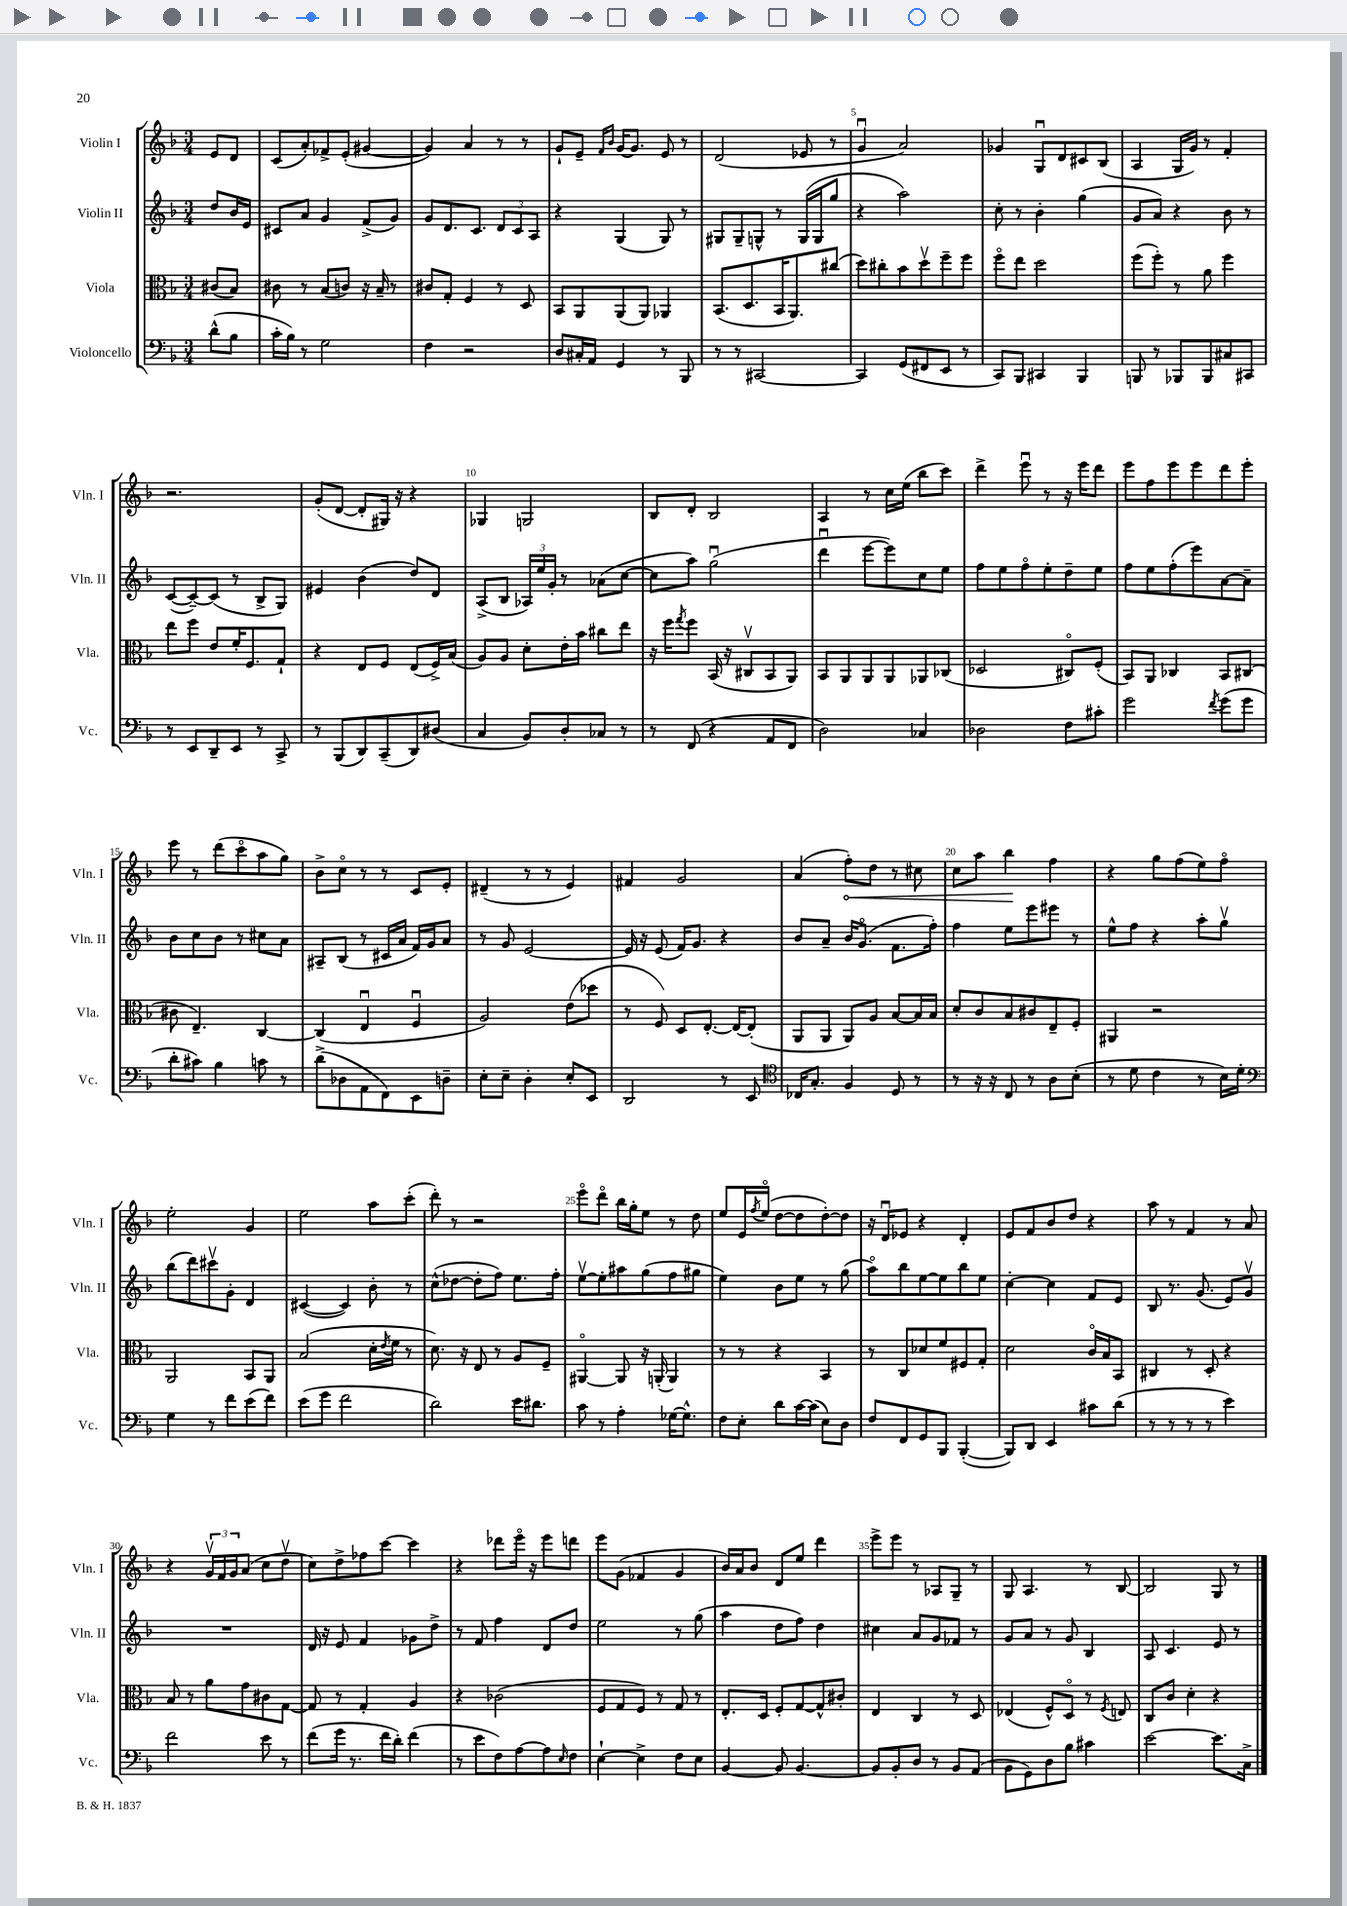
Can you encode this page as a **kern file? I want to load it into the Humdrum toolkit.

**kern	**kern	**kern	**kern
*staff4	*staff3	*staff2	*staff1
*clefF4	*clefC3	*clefG2	*clefG2
*k[b-]	*k[b-]	*k[b-]	*k[b-]
*M3/4	*M3/4	*M3/4	*M3/4
(8d^^	(8c#	8dd	8e
8B-	8B-)	16b-	8d
.	.	16e	.
=	=	=	=
16c'	8c#	8c#	(8c
16B-)	.	.	.
8r	8r	8a	8a')
2G	(8B-	4g	8f-^
.	8c)	.	(8e'
.	16r	(8f^	[4g#
.	16B-~	.	.
.	8r	8g)	.
=	=	=	=
4F	8c#	8g	4g#])
.	8G'	8.d	.
2r	4F	.	4a
.	.	8.c	.
.	8r	12d	8r
.	.	12c	.
.	8D	.	8r
.	.	12A	.
=	=	=	=
8D	8BB-	4r	8g`
16C#'	8AA	.	8e~
16AA	.	.	.
.	.	.	16qqf
.	.	.	16qqb-
4GG	(8AA	(4G	[16g
.	.	.	8.g]
.	8AA)	.	.
8r	4AA-	8G)	8e
8BBB-	.	8r	8r
=	=	=	=
8r	(8.BB-	8G#	(2d
8r	.	8G#~	.
.	8.D	.	.
[2CC#	.	8G^^	.
.	16BB-	8r	.
.	8.AA)	.	.
.	.	(16G	8e-
.	.	16G	.
.	(8cc#	8gg	8r
=	=	=	=
4CC#]	8dd)	4r	4gu
.	8cc#'	.	.
(8GG	8b-	2aa)	2a)
8FF#	8ddv	.	.
8EE	8ff~	.	.
8r	8ff	.	.
=	=	=	=
8CC)	8ffo	8cc'	4g-
8BBB-	8ee	8r	.
4CC#	2dd	4b-'	8Gu
.	.	.	8d
4BBB-	.	(4gg	8c#
.	.	.	(8B-
=	=	=	=
8BBB	(8ff	8g	4A
8r	8ff')	8a)	.
8BBB-	8r	4r	16G
.	.	.	16g)
8BBB-	8a	.	8r
8C#	4ff	8b-	4f'
8CC#	.	8r	.
=	=	=	=
8r	8ee	([8c	2.r
8EE	8ff	8c~_)	.
8DD~	8e	(8c]	.
8EE	16f'	8r	.
.	8.F	.	.
8r	.	8B-^	.
8CC^	8G`	8G)	.
=	=	=	=
8r	4r	4e#	(8g'
(8BBB-	.	.	[8d
8DD)	8E	(4b-	8d']
(8CC~	8F	.	16G#)
.	.	.	16r
8DD)	(8E	8dd)	4r
(8D#	16F^)	8d	.
.	(16B-	.	.
=	=	=	=
4C	8A)	(8A^	4G-
.	8A	8B-	.
8BB-)	8d'	24A-)	2G
.	.	24ee	.
.	.	24g'	.
8D'	16e'	8r	.
.	16b-	.	.
8C-	8cc#	(8a-	.
8r	8ee	[8cc	.
=	=	=	=
8r	16r	8cc]	8B-
.	16ff	.	.
.	8qgg	.	.
(8FF	8ff	8aa)	8d'
4r	(16BB-	(2ggu	2B-
.	16r	.	.
.	8C#v	.	.
8AA	8BB-	.	.
8FF	8AA)	.	.
=	=	=	=
2D)	8BB-	4dddu	4A
.	8AA	.	.
.	8AA	[8eee	8r
.	8AA	8eee])	16cc
.	.	.	(16ee
4C-	8AA-	8cc	8bb-
.	(8C-	8ee	8ccc)
=	=	=	=
2D-	2D-	8ff	4ddd^
.	.	8ee	.
.	.	8ffo	8eeeu
.	.	8ee'	8r
8F	8C#o)	8dd~	16r
.	.	.	16eee
8c#'	(8F'	8ee	8ddd
=	=	=	=
2g	8BB-)	8ff	8eee
.	8AA	8ee	8ff
.	4C-	(8ff'	8eee
.	.	8eee)	8eee
8qf	.	.	.
(8g	8BB-	[8a	8ddd
8g	(8C#	8a~]	8eee'
=	=	=	=
8d'	8c#	8b-	8eee
8c#)	4.E~)	8cc	8r
4B-	.	8b-	(8ddd
.	.	8r	8ccco
8c	[4C	8cc#	8aa
8r	.	8a	8gg)
=	=	=	=
(8d^	(4C]	8A#~	8b-^
8D-	.	(8B-	8cco
8AA	4Eu	8r	8r
8FF)	.	16c#	8r
.	.	16a	.
8EE	4Fu	16f)	8c
.	.	16g	.
8D~	.	8a	8e'
=	=	=	=
8E'	2A)	8r	(4d#~
8E~	.	8g	.
4D'	.	[2e	8r
.	.	.	8r
8E'	(8e	.	4e)
8EE	8dd-	.	.
=	=	=	=
2DD	8r	16e]	4f#
.	.	16r	.
.	8F)	(8e	.
.	8D	16f)	2g
.	.	8.g	.
.	[8.E'	.	.
8r	.	4r	.
.	16E_	.	.
8EE	(8E']	.	.
=	=	=	=
*clefC4	*	*	*
16C-	8AA	8b-	(4a
8.G'	.	.	.
.	8AA	8a~	.
4F	8AA)	16b-	8ff')
.	.	(8.go	.
.	8A	.	8dd
8D	[8B-	8.f	8r
8r	16B-]	.	8cc#
.	16B-	16ff')	.
=	=	=	=
8r	8d'	4ff	8cc
16r	8c	.	8aa
16r	.	.	.
8C	8B-	8ee	4bb-
8r	8c#	8eee	.
8A	8E~	8eee#	4ff
(8B-'	8F'	8r	.
=	=	=	=
8r	4AA#	8ee^^	4r
8d	.	8ff	.
4c	2r	4r	8gg
.	.	.	(8ff
8r	.	8aa'	8ee)
16B-)	.	8ggv	8ffo
16d'	.	.	.
=	=	=	=
*clefF4	*	*	*
4G	2AA	(8bb-	2ee'
.	.	8ddd)	.
8r	.	8ccc#v	.
8f	.	8g'	.
(8e	8BB-	4d	4g
8f)	8AA	.	.
=	=	=	=
(8e	(2B-	([4c#	2ee
8g	.	.	.
2f	.	4c#])	.
.	16d'	8b-'	8aa
.	8qe	.	.
.	16f	.	.
.	8r	8r	(8ccc'
=	=	=	=
2d)	8.d)	(8cc^^	8ddd')
.	.	[8dd-	8r
.	16r	.	.
.	8E	8dd-']	2r
.	8r	8ff)	.
16e	8A	8.ee	.
8.d#	.	.	.
.	8F~	.	.
.	.	16ff'	.
=	=	=	=
8c	[4AA#o	[8eev	8eeeo
8r	.	8ee']	8dddo
4A'	8AA#]	8aa#	16bb-
.	.	.	16gg'
.	16r	(8gg	8ee
.	(16AA'	.	.
[16G-	4AA)	8ff	8r
8.G-^^]	.	.	.
.	.	8gg#	8dd
=	=	=	=
8F	8r	4ee)	8ee
8E'	8r	.	16e
.	.	.	8qff
.	.	.	(16eeo
8d	4r	8b-	[8dd
[16c	.	8ee	8dd]
(16c]	.	.	.
8E)	4BB-	8r	[8dd')
8D	.	(8gg	8dd]
=	=	=	=
8F	8r	8aao)	16r
.	.	.	16du
8FF	8C	8bb-	8e-
8GG	8d-	[8ee	4r
8BBB-	8f	8ee]	.
([4BBB-'	8F#	8bb-	4d'
.	8G'	8ee	.
=	=	=	=
8BBB-])	2d	[4cc'	8e
8DD	.	.	8f
4EE	.	4cc]	8b-
.	.	.	8dd
8c#	16co	8f	4r
.	16B-	.	.
(8d	8BB-	8e	.
=	=	=	=
8r	4C#	8B-	8aa
8r	.	8.r	8r
8r	8r	.	4f
.	.	(8.g	.
8r	8D'	.	.
4e)	4r	8e)	8r
.	.	8gv	8a
=	=	=	=
2f	8B-	2.r	4r
.	8r	.	.
.	8a	.	24gv
.	.	.	24f
.	.	.	24g
.	8g	.	(8a
8e	8c#	.	8cc
8r	[8G	.	8ddv
=	=	=	=
(8f	8G]	16d	8cc)
.	.	16r	.
16g	8r	8e	8dd^
8.r	.	.	.
.	4G'	4f	8ff-
16f	.	.	[8ccc
16d')	.	.	.
(4f	4A	8g-	4ccc]
.	.	8dd^	.
=	=	=	=
8r	4r	8r	4r
8e	.	8f	.
8F)	(2c-	4ff	8ddd-
[8A	.	.	16eeeo
.	.	.	16r
8A]	.	8d	8eee
16qqE	.	.	.
8F	.	8dd	8ddd
=	=	=	=
[4E`	8F	2ee	8eee
.	8G	.	(8g
4E^]	8F)	.	4f-
.	8r	.	.
8F	8G	8r	4g
8E	8r	(8gg	.
=	=	=	=
[4BB-	8.E'	4aa	16b-)
.	.	.	16a
.	.	.	8b-
.	16D	.	.
8BB-]	8F'	8dd	8d
[4.BB-	[8G	8ff)	8ee
.	8G^^]	4dd	4ddd
.	8c#'	.	.
=	=	=	=
8BB-]	4E	4cc#	8eee^
8BB-'	.	.	8eee
8D	4C	8a	8r
8r	.	8g	8A-
8BB-	8r	8f-	8G~
(8AA	8D	8r	8r
=	=	=	=
8BB-	(4E-	8g	8G
8GG)	.	8a	4.A
8D	8F^^)	8r	.
8B-	8Do	8g	.
4c#	8r	4B-	8r
.	8qF	.	.
.	8E	.	[8B-
=	=	=	=
[2e	8C	8A	2B-]
.	8c	4.c	.
.	4d'	.	.
8.e]	4r	8e	8G
.	.	8r	8r
16C^	.	.	.
==	==	==	==
*-	*-	*-	*-
